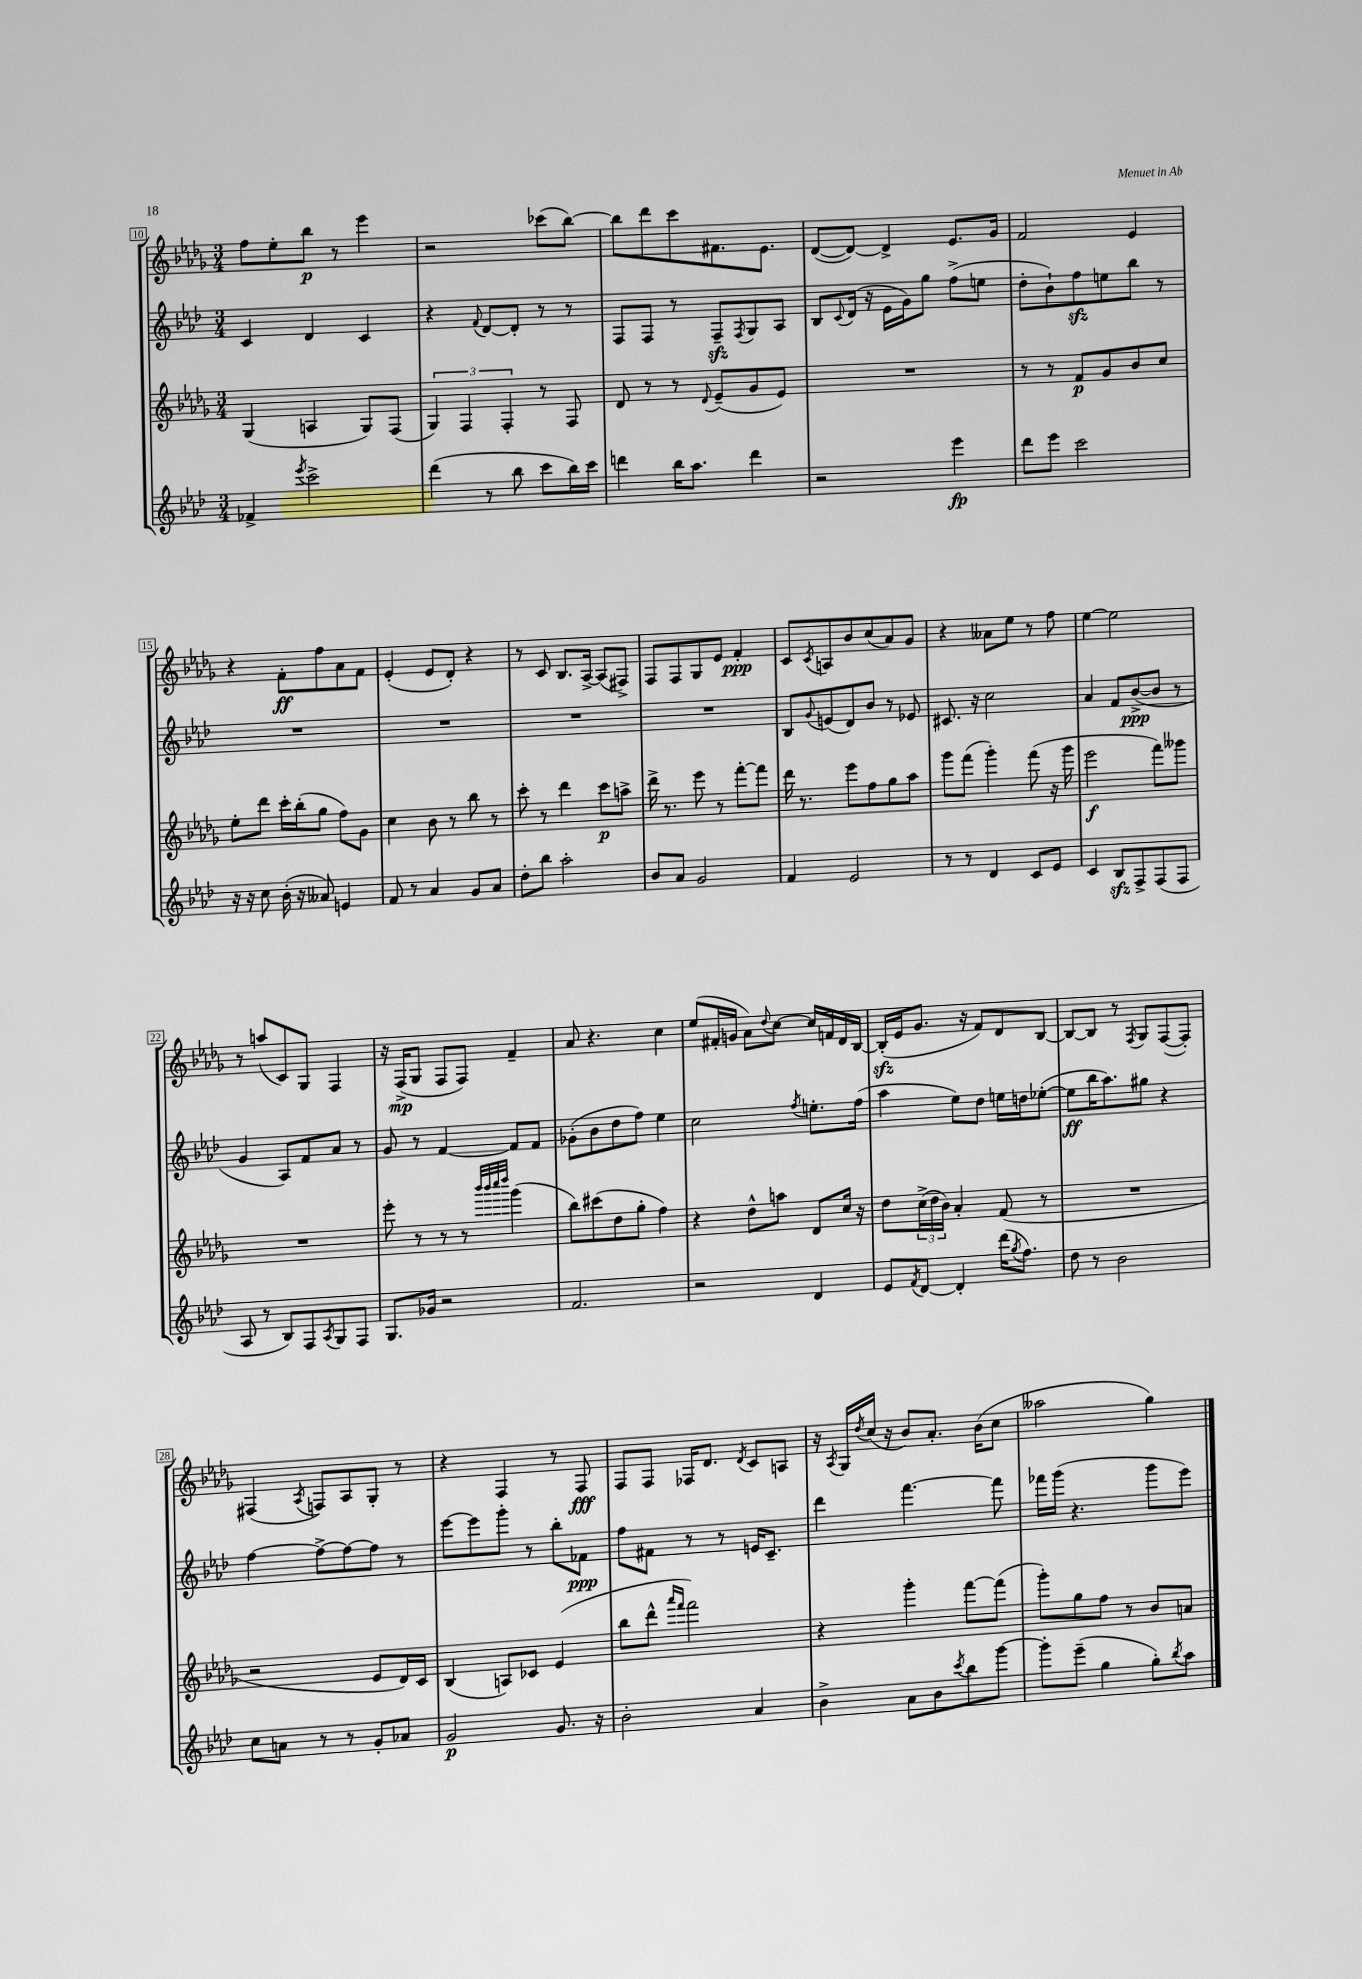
<<
\new StaffGroup <<
\new Staff = "s0" {
    \clef treble \key des \major \numericTimeSignature \time 3/4
    f''8 ees''8-. bes''8\p r8 ees'''4 |
    r2 ces'''8( bes''8~) |
    bes''8 des'''8 c'''8 fis'8. ees'8. |
    des'8~( des'8~) des'4-> ees'8. ges'16 |
    f'2 ees'4 |
    r4 f'8-.\ff f''8 aes'8 f'8 |
    ees'4-.( ees'8 des'8-.) r4 |
    r8 c'8 bes8. aes16~-> aes8( fis8->) |
    f8 f8 ges8 ees'8 f'4-.\ppp |
    c'8 \acciaccatura { c'8 } a8 bes'8 c''8( aes'8) ges'8 |
    r4 aeses'8 ees''8 r8 f''8 |
    ees''4~ ees''2 |
    r8 a''8( c'8) ges8 f4 |
    r16 f16->\mp( ges8 f8 f8) f'4-- |
    aes'8 r4. c''4 |
    ees''8( fis'16-. g'16 aes'8) \appoggiatura { des''8 } c''8~ c''16 f'16 des'16 bes16~ |
    bes16-.\sfz( ees'16 ges'8. r16 f'8) des'8 bes8~ |
    bes8~ bes8 r8 \acciaccatura { f8 } ges8 f8~( f8-.) |
    fis4( \acciaccatura { aes8 } f8) aes8 ges8-. r8 |
    r4 f4 r8 f8\fff |
    f8 f8 fes16 des'8. \acciaccatura { des'8 } c'8 a8 |
    r16 \acciaccatura { aes8 } ges16 \acciaccatura { des''8 } c''16( r16 bes'8) aes'8.-. bes'16( c''8 |
    aeses''2 ges''4) \bar "|." |
}
\new Staff = "s1" {
    \clef treble \key aes \major \numericTimeSignature \time 3/4
    c'4 des'4 c'4 |
    r4 \appoggiatura { f'8 } des'8~ des'8-. r8 r8 |
    f8 f8 r8 f8--\sfz \acciaccatura { f8 } g8 aes8 |
    bes8 \appoggiatura { c'8 } des'16( r16 ees'16 g'16) g''8 f''8->( e''8 |
    des''8-. bes'8-!) f''8\sfz e''8 bes''8 r8 |
    R2. |
    R2. |
    R2. |
    R2. |
    bes8 \appoggiatura { g'8 } e'8( des'8) bes'8 r8 ees'8 |
    cis'8. r16 c''2 |
    aes'4 f'8 bes'8~->\ppp( bes'8 r8 |
    g'4 aes8) f'8 aes'8 r8 |
    g'8 r8 f'4~ f'8 f'8 |
    ges'8-.( bes'8 des''8 f''8) ees''4 |
    c''2 \acciaccatura { f''8 } e''8.-. f''16( |
    aes''4 ees''8) des''8 e''16 d''16 ees''8~-.( |
    ees''8\ff bes''16 aes''8.) gis''8 r4 |
    f''4~ f''8~-> f''8~ f''8 r8 |
    ees'''8~ ees'''8 g'''8-. r8 bes''8-. fes'8\ppp |
    f''8 fis'8 r8 r8 e'16 c'8.-- |
    des'''4 f'''4.~ f'''8 |
    fes'''16 g'''16( r4. g'''8 ees'''8) \bar "|." |
}
\new Staff = "s2" {
    \clef treble \key des \major \numericTimeSignature \time 3/4
    ges4( a4 ges8) f8( |
    \tuplet 3/2 { ges4) f4 f4-. } r8 f8 |
    des'8 r8 r8 \appoggiatura { des'8 } ees'8--( ges'8 ees'8) |
    R2. |
    r8 r8 f'8\p ges'8 bes'8 c''8 |
    ees''8-. des'''8 c'''16-. bes''16-.( ges''8 f''8) ges'8 |
    c''4 bes'8 r8 bes''8 r8 |
    c'''8-. r8 des'''4 c'''8\p a''8-> |
    des'''16-> r8. ees'''8 r8 f'''8~-. f'''8 |
    des'''16 r8. ees'''8 f''8 ges''8 aes''8 |
    ges'''8 f'''8( ges'''4-.) f'''8( r16 ges'''16 |
    ees'''2\f f'''8) geses'''8 |
    R2. |
    ees'''8-. r8 r8 r8 \grace { bes'''32 bes'''32 c''''32 des''''32 } ges'''4( |
    bes''8) cis'''8( des''8 ges''8-. f''4) |
    r4 des''8-^ a''8 des'8 c''16 r16 |
    des''8 \tuplet 3/2 { c''16->( des''16 bes'16) } aes'4-. f'8( r8 |
    R2. |
    r2 ees'8 des'16) c'16 |
    bes4( a8) ces'8 ees'4( |
    bes''8 des'''8-^ \grace { aes'''16 f'''16 } f'''2) |
    r4 ges'''4-. f'''8~ f'''8( |
    ges'''8-.) ges''8 f''8 r8 bes'8 a'8 \bar "|." |
}
\new Staff = "s3" {
    \clef treble \key aes \major \numericTimeSignature \time 3/4
    fes'4-> \acciaccatura { ees'''8 } c'''2-> |
    des'''4( r8 bes''8 c'''8 bes''16) c'''16 |
    d'''4 bes''16 aes''8. d'''4 |
    r2 ees'''4\fp |
    des'''8 ees'''8 c'''2 |
    r16 r16 c''8 bes'16-.( r16 aeses'8) e'4 |
    f'8 r8 aes'4 g'8 aes'8 |
    des''8-. bes''8 aes''2-. |
    bes'8 aes'8 g'2 |
    f'4 ees'2 |
    r8 r8 des'4 c'8 ees'8 |
    c'4 bes8\sfz f8-> f8( f8 |
    aes8 r8 bes8) f8 \acciaccatura { aes8 } g8 f8 |
    g8. ges'16 r2 |
    f'2. |
    r2 des'4 |
    ees'8 \acciaccatura { f'8 } des'8~ des'4-. des'''16( \acciaccatura { g''8 } f''8.) |
    des''8 r8 bes'2 |
    c''8 a'8 r8 r8 g'8-. aes'8 |
    g'2\p g'8. r16 |
    bes'2-. aes'4 |
    bes'4-> aes'8 bes'8 \acciaccatura { c'''8 } bes''8 g'''8~ |
    g'''8-. ees'''8--( g''4 g''8-.) \acciaccatura { bes''8 } aes''8 \bar "|." |
}
>>
>>
\layout { \context { \Score currentBarNumber = #10 \override BarNumber.stencil = #(make-stencil-boxer 0.1 0.3 ly:text-interface::print) } }
